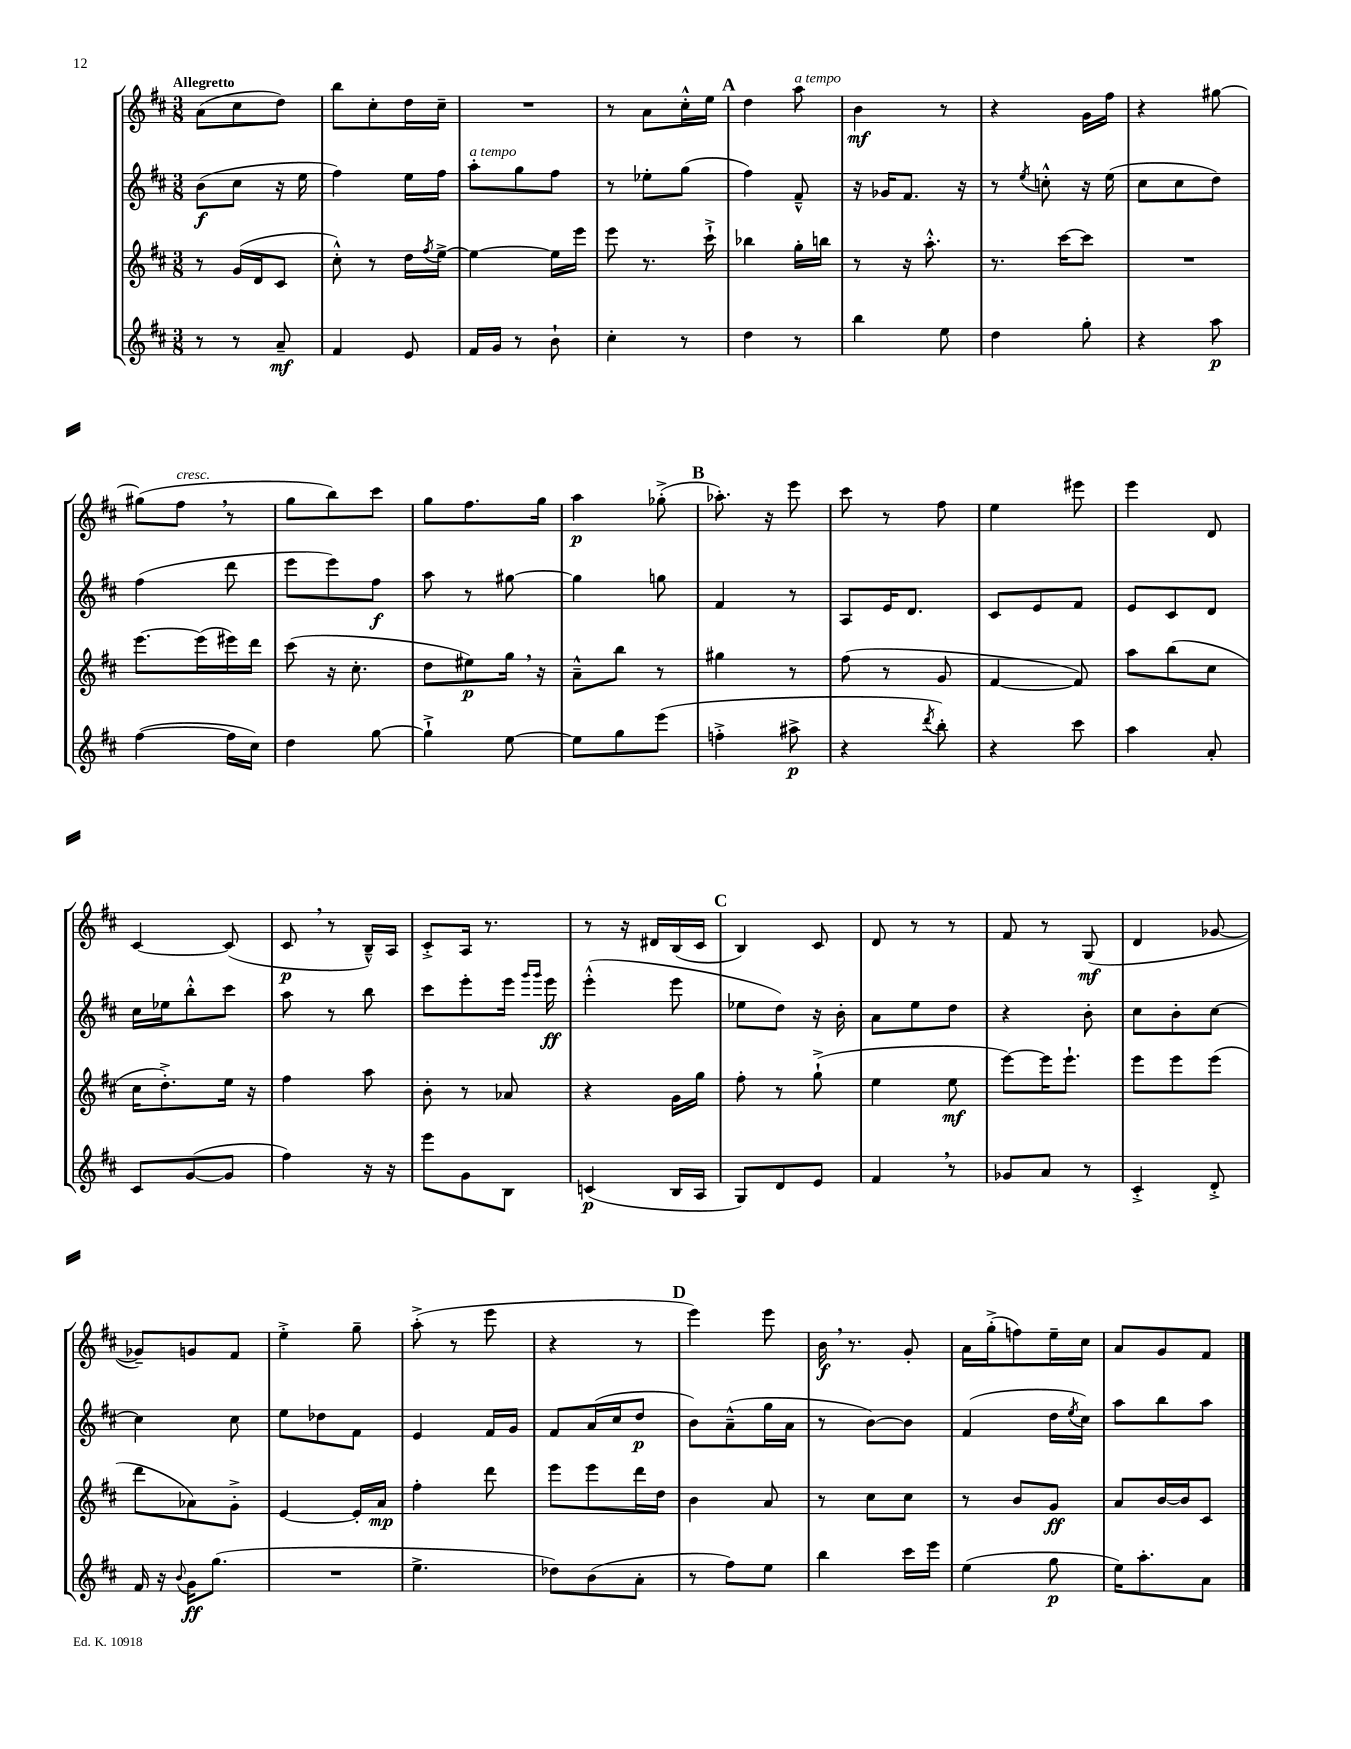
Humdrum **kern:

**kern	**dynam	**kern	**dynam	**kern	**dynam	**kern	**dynam
*part4	*part4	*part3	*part3	*part2	*part2	*part1	*part1
*staff4	*staff4	*staff3	*staff3	*staff2	*staff2	*staff1	*staff1
*clefG2	*	*clefG2	*	*clefG2	*	*clefG2	*
*k[f#c#]	*	*k[f#c#]	*	*k[f#c#]	*	*k[f#c#]	*
*M3/8	*	*M3/8	*	*M3/8	*	*M3/8	*
=1	=1	=1	=1	=1	=1	=1	=1
!	!	!	!	!	!	!LO:TX:a:B:t=Allegretto	!
8r	.	8r	.	(8b\L	f	(8a\L	.
8r	.	(16g/LL	.	8cc#\J	.	8cc#\	.
.	.	16d/J	.	.	.	.	.
8a~/	mf	8c#/J	.	16r	.	8dd\J)	.
.	.	.	.	16ee\	.	.	.
=2	=2	=2	=2	=2	=2	=2	=2
4f#/	.	8cc#'^^\)	.	4ff#\)	.	8bb\L	.
.	.	8r	.	.	.	8cc#'\	.
8e/	.	16dd\LL	.	16ee\LL	.	16dd\L	.
.	.	8qff#/	.	.	.	.	.
.	.	[16ee^\JJ	.	16ff#\JJ	.	16cc#~\JJ	.
=3	=3	=3	=3	=3	=3	=3	=3
!	!	!	!	!LO:TX:a:i:t=a tempo	!	!	!
16f#/LL	.	4ee\_	.	8aa'\L	.	4.r	.
16g/JJ	.	.	.	.	.	.	.
8r	.	.	.	8gg\	.	.	.
8b`\	.	16ee\LL]	.	8ff#\J	.	.	.
.	.	16eee\JJ	.	.	.	.	.
=4	=4	=4	=4	=4	=4	=4	=4
4cc#'\	.	8eee\	.	8r	.	8r	.
.	.	8.r	.	8ee-X'\L	.	8a\L	.
8r	.	.	.	(8gg\J	.	16cc#'^^\L	.
.	.	16ccc#`^\	.	.	.	16ee\JJ	.
!!LO:REH:place=s1:t=A
=5	=5	=5	=5	=5	=5	=5	=5
4dd\	.	4bb-X\	.	4ff#\)	.	4dd\	.
!	!	!	!	!	!	!LO:TX:a:i:t=a tempo	!
8r	.	16gg'\LL	.	8f#~^^/	.	8aa\	.
.	.	16bbn\JJ	.	.	.	.	.
=6	=6	=6	=6	=6	=6	=6	=6
4bb\	.	8r	.	16r	.	4b\	mf
.	.	.	.	16g-X/KL	.	.	.
.	.	16r	.	8.f#/J	.	.	.
.	.	8.aa'^^\	.	.	.	.	.
8ee\	.	.	.	.	.	8r	.
.	.	.	.	16r	.	.	.
=7	=7	=7	=7	=7	=7	=7	=7
4dd\	.	8.r	.	8r	.	4r	.
.	.	.	.	8qee/	.	.	.
.	.	.	.	8ccn'^^\	.	.	.
.	.	[16ccc#\KL	.	.	.	.	.
8gg'\	.	8ccc#\J]	.	16r	.	16g\LL	.
.	.	.	.	(16ee\	.	16ff#\JJ	.
=8	=8	=8	=8	=8	=8	=8	=8
4r	.	4.r	.	8cc#\L	.	4r	.
.	.	.	.	8cc#\	.	.	.
8aa\	p	.	.	8dd\J)	.	[8gg#X\	.
!!LO:LB:g=z
=9	=9	=9	=9	=9	=9	=9	=9
([4ff#\	.	[8.eee\L	.	(4ff#\	.	(8gg#X\L]	.
!	!	!	!	!	!	!LO:TX:a:i:t=cresc.	!
.	.	.	.	.	.	8ff#,\J	.
.	.	(16eee\L]	.	.	.	.	.
16ff#\LL]	.	16eee#X\)	.	8ddd\	.	8r	.
16cc#\JJ)	.	16ddd\JJ	.	.	.	.	.
=10	=10	=10	=10	=10	=10	=10	=10
4dd\	.	(8ccc#\	.	8eee\L	.	8gg\L	.
.	.	16r	.	8eee\)	.	8bb\)	.
.	.	8.cc#'\	.	.	.	.	.
[8gg\	.	.	.	8ff#\J	f	8ccc#\J	.
=11	=11	=11	=11	=11	=11	=11	=11
4gg`^\]	.	8dd\L	.	8aa\	.	8gg\L	.
.	.	8ee#X\)	p	8r	.	8.ff#\	.
[8ee\	.	16gg,\Jk	.	[8gg#X\	.	.	.
.	.	16r	.	.	.	16gg\Jk	.
=12	=12	=12	=12	=12	=12	=12	=12
8ee\L]	.	8a~^^\L	.	4gg#\]	.	4aa\	p
8gg\	.	8bb\J	.	.	.	.	.
(8eee\J	.	8r	.	8ggn\	.	(8gg-X'^\	.
!!LO:REH:place=s1:t=B
=13	=13	=13	=13	=13	=13	=13	=13
4ffn'^\	.	4gg#X\	.	4f#/	.	8.aa-X'\)	.
.	.	.	.	.	.	16r	.
8aa#X^\	p	8r	.	8r	.	8eee\	.
=14	=14	=14	=14	=14	=14	=14	=14
4r	.	(8ff#\	.	8A/L	.	8ccc#\	.
.	.	8r	.	16e/K	.	8r	.
.	.	.	.	8.d/J	.	.	.
8qddd/	.	.	.	.	.	.	.
8bb'\)	.	8g/	.	.	.	8ff#\	.
=15	=15	=15	=15	=15	=15	=15	=15
4r	.	[4f#/	.	8c#/L	.	4ee\	.
.	.	.	.	8e/	.	.	.
8ccc#\	.	8f#/])	.	8f#/J	.	8eee#X\	.
=16	=16	=16	=16	=16	=16	=16	=16
4aa\	.	8aa\L	.	8e/L	.	4eee\	.
.	.	(8bb\	.	8c#/	.	.	.
8a'/	.	8cc#\J	.	8d/J	.	8d/	.
!!LO:LB:g=z
=17	=17	=17	=17	=17	=17	=17	=17
8c#/L	.	16cc#\KL	.	16cc#\LL	.	[4c#/	.
.	.	8.dd'^\)	.	16ee-X\J	.	.	.
([8g/	.	.	.	8bb'^^\	.	.	.
8g/J]	.	16ee\Jk	.	8ccc#\J	.	(8c#/]	.
.	.	16r	.	.	.	.	.
=18	=18	=18	=18	=18	=18	=18	=18
4ff#\)	.	4ff#\	.	8aa\	.	8c#,/	p
.	.	.	.	8r	.	8r	.
16r	.	8aa\	.	8bb\	.	16B~^^/LL)	.
16r	.	.	.	.	.	16A/JJ	.
=19	=19	=19	=19	=19	=19	=19	=19
8eee\L	.	8b'\	.	8ccc#\L	.	8c#'^/L	.
8g\	.	8r	.	8eee'\	.	16A/Jk	.
.	.	.	.	.	.	8.r	.
8B\J	.	8a-X/	.	16eee\Jk	.	.	.
.	.	.	.	16qqggg/LL	.	.	.
.	.	.	.	16qqggg/JJ	.	.	.
.	.	.	.	16eee\	ff	.	.
=20	=20	=20	=20	=20	=20	=20	=20
(4cn/	p	4r	.	(4eee'^^\	.	8r	.
.	.	.	.	.	.	16r	.
.	.	.	.	.	.	16d#X/LL	.
16B/LL	.	16g\LL	.	8eee\	.	(16B/	.
16A/JJ	.	16gg\JJ	.	.	.	16c#/JJ	.
!!LO:REH:place=s1:t=C
=21	=21	=21	=21	=21	=21	=21	=21
8G/L)	.	8ff#'\	.	8ee-X\L	.	4B/)	.
8d/	.	8r	.	8dd\J)	.	.	.
8e/J	.	(8gg`^\	.	16r	.	8c#/	.
.	.	.	.	16b'\	.	.	.
=22	=22	=22	=22	=22	=22	=22	=22
4f#,/	.	4ee\	.	8a\L	.	8d/	.
.	.	.	.	8ee\	.	8r	.
8r	.	8ee\	mf	8dd\J	.	8r	.
=23	=23	=23	=23	=23	=23	=23	=23
8g-X/L	.	[8eee\L)	.	4r	.	8f#/	.
8a/J	.	16eee\K]	.	.	.	8r	.
.	.	8.eee`\J	.	.	.	.	.
8r	.	.	.	8b'\	.	(8G/	mf
=24	=24	=24	=24	=24	=24	=24	=24
4c#'^/	.	8eee\L	.	8cc#\L	.	4d/	.
.	.	8eee\	.	8b'\	.	.	.
8d'^/	.	(8eee\J	.	[8cc#\J	.	[8g-X/	.
!!LO:LB:g=z
=25	=25	=25	=25	=25	=25	=25	=25
16f#/	.	8ddd\L	.	4cc#\]	.	8g-X~/L])	.
16r	.	.	.	.	.	.	.
8qqb/	.	.	.	.	.	.	.
16g\KL	ff	8a-X\)	.	.	.	8gn/	.
(8.gg\J	.	.	.	.	.	.	.
.	.	8g'^\J	.	8cc#\	.	8f#/J	.
=26	=26	=26	=26	=26	=26	=26	=26
4.r	.	[4e/	.	8ee\L	.	4ee'^\	.
.	.	.	.	8dd-X\	.	.	.
.	.	16e'/LL]	.	8f#\J	.	8gg~\	.
.	.	16a/JJ	mp	.	.	.	.
=27	=27	=27	=27	=27	=27	=27	=27
4.ee^\	.	4ff#'\	.	4e/	.	(8aa'^\	.
.	.	.	.	.	.	8r	.
.	.	8ddd\	.	16f#/LL	.	8eee\	.
.	.	.	.	16g/JJ	.	.	.
=28	=28	=28	=28	=28	=28	=28	=28
8dd-X\L)	.	8eee\L	.	8f#/L	.	4r	.
(8b\	.	8eee\	.	(16a/L	.	.	.
.	.	.	.	16cc#/J	.	.	.
8a'\J	.	16ddd\L	.	8dd/J	p	8r	.
.	.	16dd\JJ	.	.	.	.	.
!!LO:REH:place=s1:t=D
=29	=29	=29	=29	=29	=29	=29	=29
8r	.	4b\	.	8b\L)	.	4eee\)	.
8ff#\L)	.	.	.	(8a~^^\	.	.	.
8ee\J	.	8a/	.	16gg\L	.	8eee\	.
.	.	.	.	16a\JJ	.	.	.
=30	=30	=30	=30	=30	=30	=30	=30
4bb\	.	8r	.	8r	.	16b,\	f
.	.	.	.	.	.	8.r	.
.	.	8cc#\L	.	[8b\L)	.	.	.
16ccc#\LL	.	8cc#\J	.	8b\J]	.	8g'/	.
16eee\JJ	.	.	.	.	.	.	.
=31	=31	=31	=31	=31	=31	=31	=31
(4ee\	.	8r	.	(4f#/	.	16a\LL	.
.	.	.	.	.	.	(16gg'^\J	.
.	.	8b/L	.	.	.	8ffn\)	.
8gg\	p	8g/J	ff	16dd\LL	.	16ee~\L	.
.	.	.	.	8qee/	.	.	.
.	.	.	.	16cc#\JJ)	.	16cc#\JJ	.
=32	=32	=32	=32	=32	=32	=32	=32
16ee\KL)	.	8a/L	.	8aa\L	.	8a/L	.
8.aa'\	.	.	.	.	.	.	.
.	.	[16b/L	.	8bb\	.	8g/	.
.	.	16b/J]	.	.	.	.	.
8a\J	.	8c#/J	.	8aa\J	.	8f#/J	.
==	==	==	==	==	==	==	==
*-	*-	*-	*-	*-	*-	*-	*-
